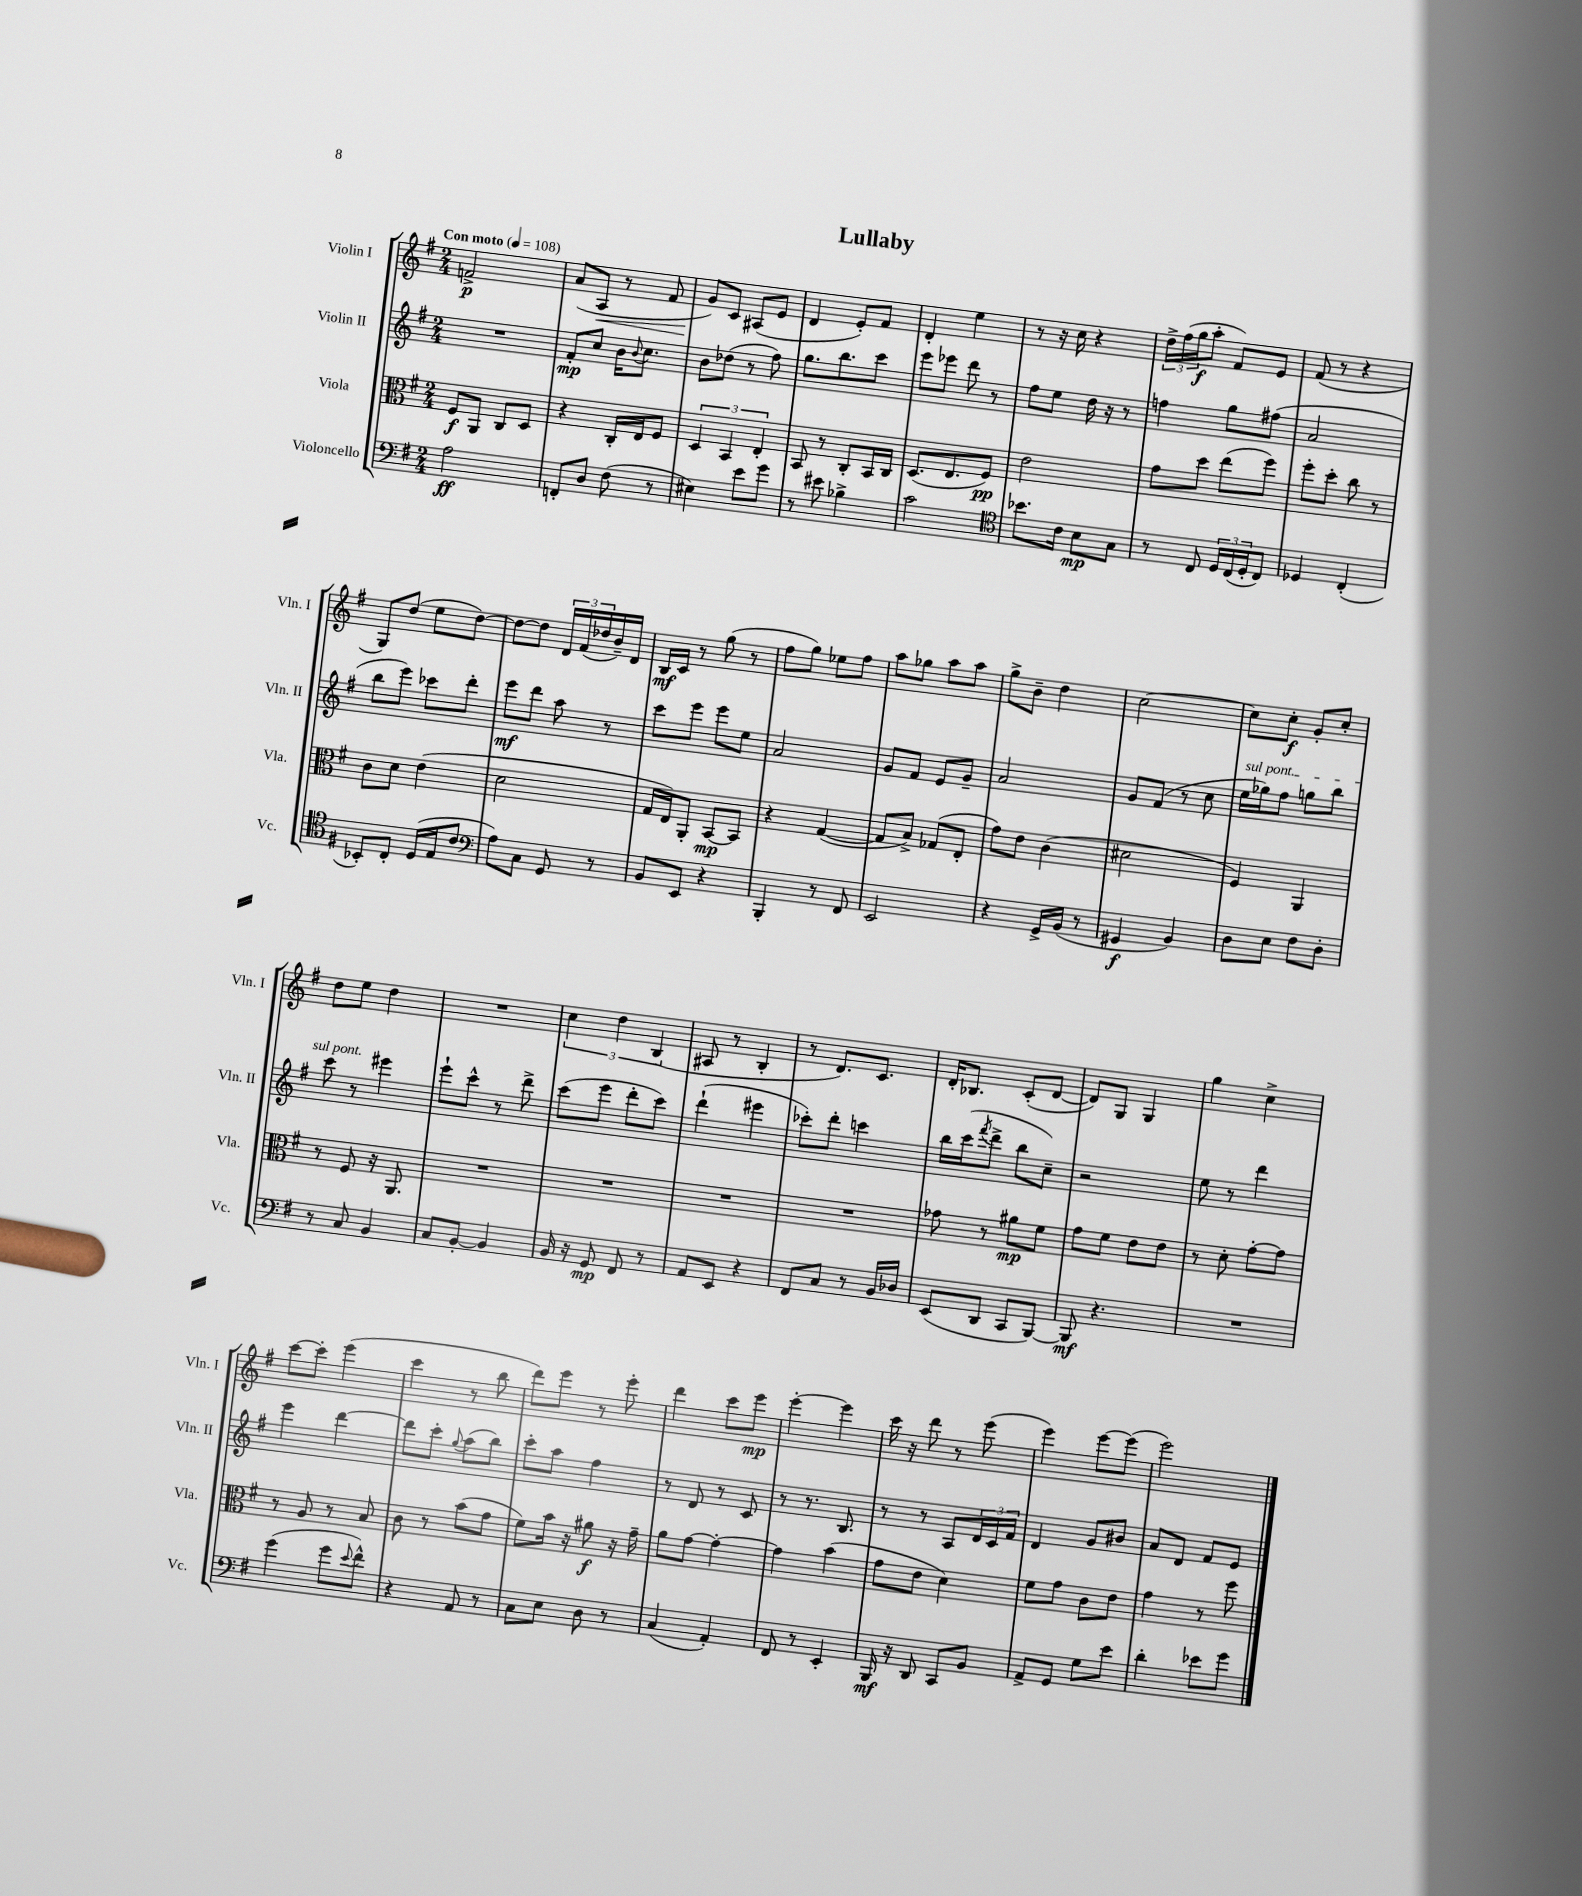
\header { title = "Lullaby" }
<<
\new StaffGroup <<
\new Staff = "s0" \with { instrumentName = "Violin I" shortInstrumentName = "Vln. I" } {
    \clef treble \key g \major \numericTimeSignature \time 2/4 \tempo "Con moto" 4 = 108
    f'2->\p |
    a'8( a8\< r8 fis'8 |
    g'8\!) c'8 ais8( e'8 |
    d'4 e'8-.) fis'8 |
    d'4-. e''4 |
    r8 r16 c''16 r4 |
    \tuplet 3/2 { d''16-> fis''16( g''16\f } a''8-. fis'8) e'8 |
    fis'8( r8 r4 |
    g8) d''8( e''8 d''8~) |
    d''8~ d''8 \tuplet 3/2 { d'16 fis'16( des''16 } b'16--) d'16 |
    b16\mf c'16 r8 g''8( r8 |
    fis''8 g''8) ees''8 fis''8 |
    a''8 ges''8 a''8 a''8 |
    g''8-> b'8-- d''4 |
    c''2~ |
    c''8 c''8-.\f g'8-. c''8-. |
    d''8 e''8 d''4 |
    R2 |
    \tuplet 3/2 { c''4 d''4 b4( } |
    ais8 r8 b4-. |
    r8 d'8.) c'8. |
    d'16-. bes8. c'8-.( d'8~ |
    d'8) g8 g4 |
    g''4 c''4-> |
    c'''8~ c'''8-. e'''4( |
    c'''4 r8 b''8 |
    d'''8) e'''8 r8 e'''8-. |
    d'''4 c'''8 e'''8\mp |
    e'''4~-. e'''4 |
    c'''16 r16 d'''8 r8 e'''8( |
    e'''4) e'''8~ e'''8( |
    e'''2) \bar "|." |
}
\new Staff = "s1" \with { instrumentName = "Violin II" shortInstrumentName = "Vln. II" } {
    \clef treble \key g \major \numericTimeSignature \time 2/4
    R2 |
    fis'8-.\mp c''8 b'16 \appoggiatura { b'8 } c''8. |
    b'8 des''8( r8 fis''8) |
    g''8. b''8. c'''8 |
    e'''8 ees'''8 d'''8 r8 |
    fis''8 e''8 d''16 r16 r8 |
    f''4 g''8 fis''8( |
    a'2 |
    b''8 e'''8) ces'''8 d'''8-. |
    e'''8\mf d'''8 a''8 r8 |
    c'''8 e'''8 e'''8 e''8 |
    a'2 |
    g'8 fis'8 e'8 g'8-- |
    a'2 |
    g'8 fis'8( r8 c''8 |
    \once \override TextSpanner.bound-details.left.text = \markup { \italic "sul pont." } e''16\startTextSpan ges''16) fis''8 g''8 b''8 |
    c'''8\stopTextSpan r8 eis'''4 |
    e'''8-! c'''8-^ r8 d'''8-> |
    c'''8( e'''8 d'''8-. c'''8) |
    d'''4-!( eis'''4 |
    ces'''8-.) d'''8-. c'''4 |
    b''16 c'''16( \acciaccatura { fis'''8 } d'''8-> b''8 c''8--) |
    r2 |
    e''8 r8 d'''4 |
    e'''4 d'''4~ |
    d'''8 c'''8-. \appoggiatura { g''8 } a''8( b''8) |
    c'''8-. a''8 fis''4 |
    r8 d'8 r8 c'8 |
    r8 r8. b8. |
    r8 r8 a8 \tuplet 3/2 { d'16 c'16 fis'16 } |
    d'4 g'8 bis'8 |
    a'8 d'8 fis'8 e'8 \bar "|." |
}
\new Staff = "s2" \with { instrumentName = "Viola" shortInstrumentName = "Vla." } {
    \clef alto \key g \major \numericTimeSignature \time 2/4
    fis8\f a,8 c8 d8 |
    r4 c16-. e16 fis8 |
    \tuplet 3/2 { d4 b,4 e4-. } |
    b,8 r8 c8-. b,16 c16 |
    d8.( e8. fis8\pp) |
    e'2 |
    g'8 d''8 e''8( fis''8) |
    fis''8-. d''8-. c''8 r8 |
    c'8 d'8 e'4( |
    d'2 |
    g16 e16) a,8-. b,8~\mp b,8 |
    r4 g4~( |
    g8 b8->) ges8( e8-. |
    g'8) e'8 c'4( |
    dis'2 |
    fis4) a,4 |
    r8 fis8 r16 a,8. |
    R2 |
    R2 |
    R2 |
    R2 |
    ges'8 r8 ais'8\mp fis'8 |
    g'8 fis'8 e'8 e'8 |
    r8 d'8-. g'8~-. g'8 |
    r8 a8 r8 b8 |
    c'8 r8 b'8( g'8 |
    fis'8) b'16 r16 ais'8\f r16 g'16-- |
    a'8 g'8~ g'4~-. |
    g'4 b'4( |
    g'8 e'8 d'4) |
    fis'8 g'8 c'8 e'8 |
    g'4 r8 fis''8 \bar "|." |
}
\new Staff = "s3" \with { instrumentName = "Violoncello" shortInstrumentName = "Vc." } {
    \clef bass \key g \major \numericTimeSignature \time 2/4
    a2\ff |
    f,8-. d8 fis8( r8 |
    eis4) e'8 g'8 |
    r8 eis'8 bes4-> |
    c'2 |
    \clef tenor bes'8. c'16 b8\mp g8 |
    r8 c8 \tuplet 3/2 { d16 c16( d16-. } c8) |
    des4 c4-.( |
    bes,8-.) c8-. d16( e16 c'8 |
    \clef bass a8) c8 g,8 r8 |
    b,8 e,8 r4 |
    b,,4-. r8 fis,8 |
    e,2 |
    r4 g,16-> b,16( r8 |
    gis,4\f b,4) |
    d8 e8 fis8 d8-. |
    r8 c8 b,4 |
    c8 b,8~-. b,4 |
    b,16 r16 g,8\mp fis,8 r8 |
    a,8 e,8 r4 |
    fis,8 c8 r8 b,16 des16 |
    e,8( d,8 c,8 b,,8~) |
    b,,8\mf r4. |
    R2 |
    g'4( g'8 \appoggiatura { e'8 } fis'8-^) |
    r4 a,8 r8 |
    c8 e8 d8 r8 |
    c4( a,4-.) |
    fis,8 r8 e,4-. |
    b,,16\mf r16 d,8 c,8 b,8 |
    a,8-> g,8 g8 e'8 |
    d'4-. ees'8 g'8 \bar "|." |
}
>>
>>
\layout { \context { \Score \remove "Bar_number_engraver" } }
